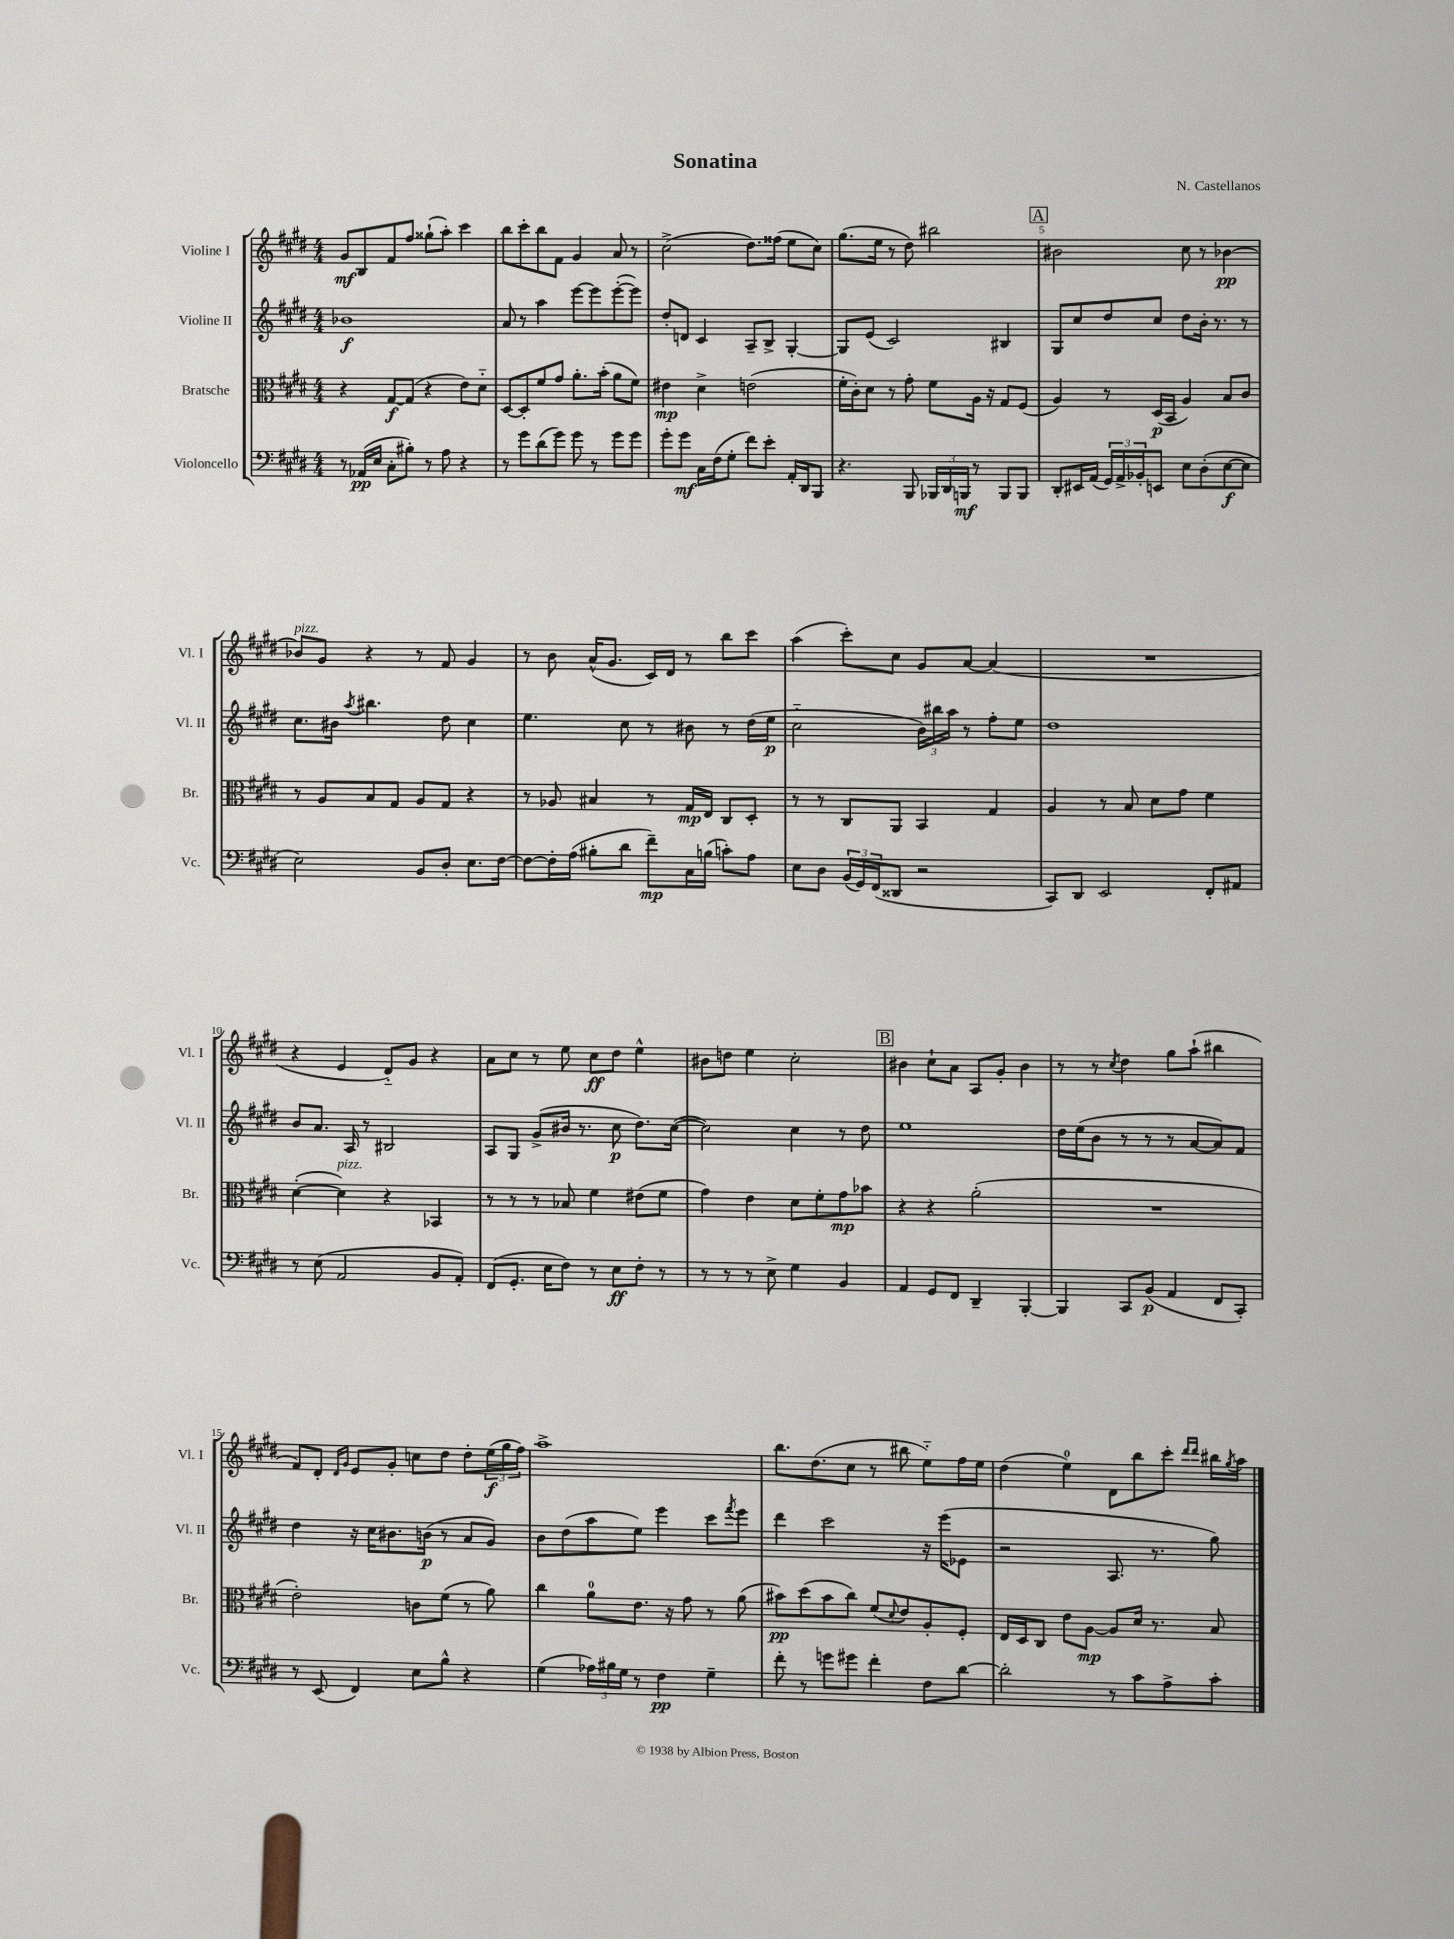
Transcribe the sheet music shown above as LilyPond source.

\header { title = "Sonatina" composer = "N. Castellanos" }
<<
\new StaffGroup <<
\new Staff = "s0" \with { instrumentName = "Violine I" shortInstrumentName = "Vl. I" } {
    \clef treble \key e \major \numericTimeSignature \time 4/4
    gis'8\mf b8 fis'8 fis''8 gisis''8-!( a''8-.) cis'''4 |
    b''8 cis'''8-. b''8 fis'8 gis'4 a'8 r8 |
    cis''2->( dis''8.) fisis''16( e''8 cis''8) |
    gis''8.( e''16 r8 dis''8) bis''2 |
    \mark \markup { \box "A" } bis'2 cis''8 r8 bes'4~\pp |
    bes'8^\markup { \italic "pizz." } gis'8 r4 r8 fis'8 gis'4 |
    r8 b'8 a'16-^( gis'8. cis'16) dis'16 r8 b''8 cis'''8 |
    a''4( cis'''8-.) cis''8 gis'8 a'8~ a'4( |
    R1 |
    r4 e'4 dis'8-_) gis'8 r4 |
    a'8 cis''8 r8 e''8 cis''8\ff dis''8 e''4-^ |
    bis'8 d''8 e''4 cis''2-. |
    \mark \markup { \box "B" } bis'4 cis''8-! a'8 a8 gis'8-. bis'4 |
    r8 r8 \acciaccatura { cis''8 } dis''4 gis''8 a''8-!( bis''4 |
    fis'8) dis'8-. \grace { dis'16 gis'16 } e'8 gis'8-. c''8 dis''8 dis''8-. \tuplet 3/2 { e''16\f( gis''16 fis''16) } |
    a''1-> |
    b''8. dis''8.( cis''8 r8 bis''8 e''8-_) fis''16 e''16 |
    dis''4( e''4-0) dis'8 b''8 cis'''8-. \grace { dis'''16 dis'''16 } bis''16 \acciaccatura { gis''8 } a''16 \bar "|." |
}
\new Staff = "s1" \with { instrumentName = "Violine II" shortInstrumentName = "Vl. II" } {
    \clef treble \key e \major \numericTimeSignature \time 4/4
    bes'1\f |
    a'8 r8 a''4 e'''8~ e'''8 e'''8~-.( e'''8) |
    dis''8-. d'8 cis'4 a8-- b8-> gis4~-. |
    gis8 e'8( cis'2) bis4 |
    \mark \markup { \box "A" } gis8 cis''8 dis''8 cis''8 dis''8 b'16-. r8. r8 |
    cis''8. bis'16 \acciaccatura { a''8 } bis''4. dis''8 cis''4 |
    e''4. cis''8 r8 bis'8 r8 dis''16( e''16\p |
    cis''2-_ \tuplet 3/2 { b'16) bis''16 a''16 } r8 fis''8-. e''8 |
    dis''1 |
    b'8 a'8. a16 r8 bis2 |
    a8 gis8 gis'8->( bis'16 r8. cis''8\p dis''8.) cis''16~( |
    cis''2) cis''4 r8 dis''8 |
    \mark \markup { \box "B" } e''1 |
    dis''16 e''16( b'8 r8 r8 r8 a'8~ a'8) fis'8 |
    dis''4 r16 cis''16 bis'8. b'16\p( r8 a'8 gis'8) |
    b'8 dis''8( a''8 e''8) e'''4 cis'''8 \acciaccatura { fis'''8 } e'''8 |
    dis'''4 cis'''2 r16 e'''16( ees'8 |
    r2 a8. r8. gis''8) \bar "|." |
}
\new Staff = "s2" \with { instrumentName = "Bratsche" shortInstrumentName = "Br." } {
    \clef alto \key e \major \numericTimeSignature \time 4/4
    r4 gis8~\f gis8( r4 e'8) dis'8-_ |
    dis8~ dis8-. fis'8 gis'8 a'8.-. b'16-.( a'8 fis'8) |
    eis'4\mp dis'4-> e'2( |
    fis'16-. cis'16-.) dis'8 r8 gis'8-. fis'8 a16 r16 gis8 fis8( |
    \mark \markup { \box "A" } a4) r8 dis16\p( b,16 a4) b8 cis'8 |
    r8 a8 b8 gis8 a8 gis8 r4 |
    r8 aes8 bis4 r8 gis16\mp e16 cis8 dis8-. |
    r8 r8 cis8 a,8 b,4 gis4 |
    a4 r8 b8 dis'8 gis'8 fis'4 |
    dis'4~-.( dis'4^\markup { \italic "pizz." }) r4 bes,4 |
    r8 r8 r8 bes8 fis'4 eis'8( fis'8 |
    gis'4) e'4 dis'8 fis'8-. gis'8\mp bes'8 |
    \mark \markup { \box "B" } r4 r4 a'2-.( |
    R1 |
    e'2-.) c'8 fis'8( r8 a'8) |
    cis''4 a'8-0 e'8. r16 gis'8 r8 a'8( |
    bis'8\pp) dis''8( bis'8 cis''8) fis'8( \appoggiatura { dis'8 } e'8) a8-. fis8-. |
    e16 dis16 cis8 e'8 a8~\mp a8 dis'16 r8. b8 \bar "|." |
}
\new Staff = "s3" \with { instrumentName = "Violoncello" shortInstrumentName = "Vc." } {
    \clef bass \key e \major \numericTimeSignature \time 4/4
    r8 aes,16\pp( e16 cis8-. bis8-.) r8 a8 r4 |
    r8 gis'8 dis'8( gis'8) gis'8 r8 gis'8 gis'8 |
    gis'8-. gis'8\mf cis16 fis16( gis8-. fis'8) e'8-. a,16-. dis,16 b,,8 |
    r4. b,,8 \tuplet 3/2 { bes,,16 dis,16 b,,16\mf } r8 b,,8 b,,8 |
    \mark \markup { \box "A" } dis,8-. eis,16 a,16( \tuplet 3/2 { gis,16) a,16-> bes,16-. } e,8 e8 dis8-.( e8~\f e8 |
    e2) b,8 dis8-. e8. fis16~ |
    fis8~ fis16-. a16( bis8-. dis'8 fis'8--\mp) cis16 b16( c'8-.) a8 |
    e8 dis8 \tuplet 3/2 { b,16( gis,16) fis,16( } disis,8 r2 |
    cis,8) dis,8 e,2 fis,8-. ais,8 |
    r8 e8( a,2 b,8 a,8-.) |
    fis,8( gis,8.-. e16 fis8) r8 e8\ff fis8-. r8 |
    r8 r8 r8 e8-> gis4 b,4 |
    \mark \markup { \box "B" } a,4 gis,8 fis,8 dis,4-- b,,4~-. |
    b,,4 cis,8 b,8\p( a,4 fis,8 cis,8-.) |
    r8 e,8( fis,4) e8 b8-^ r4 |
    gis4( \tuplet 3/2 { aes16) bis16 gis16 } r8 fis4\pp gis4-- |
    fis'8-. r8 g'8 gis'8 fis'4-. fis8 dis'8~ |
    dis'2-. r8 cis'8 a8-> cis'8-. \bar "|." |
}
>>
>>
\layout { \context { \Score \override BarNumber.break-visibility = ##(#f #t #t) barNumberVisibility = #(every-nth-bar-number-visible 5) } }
